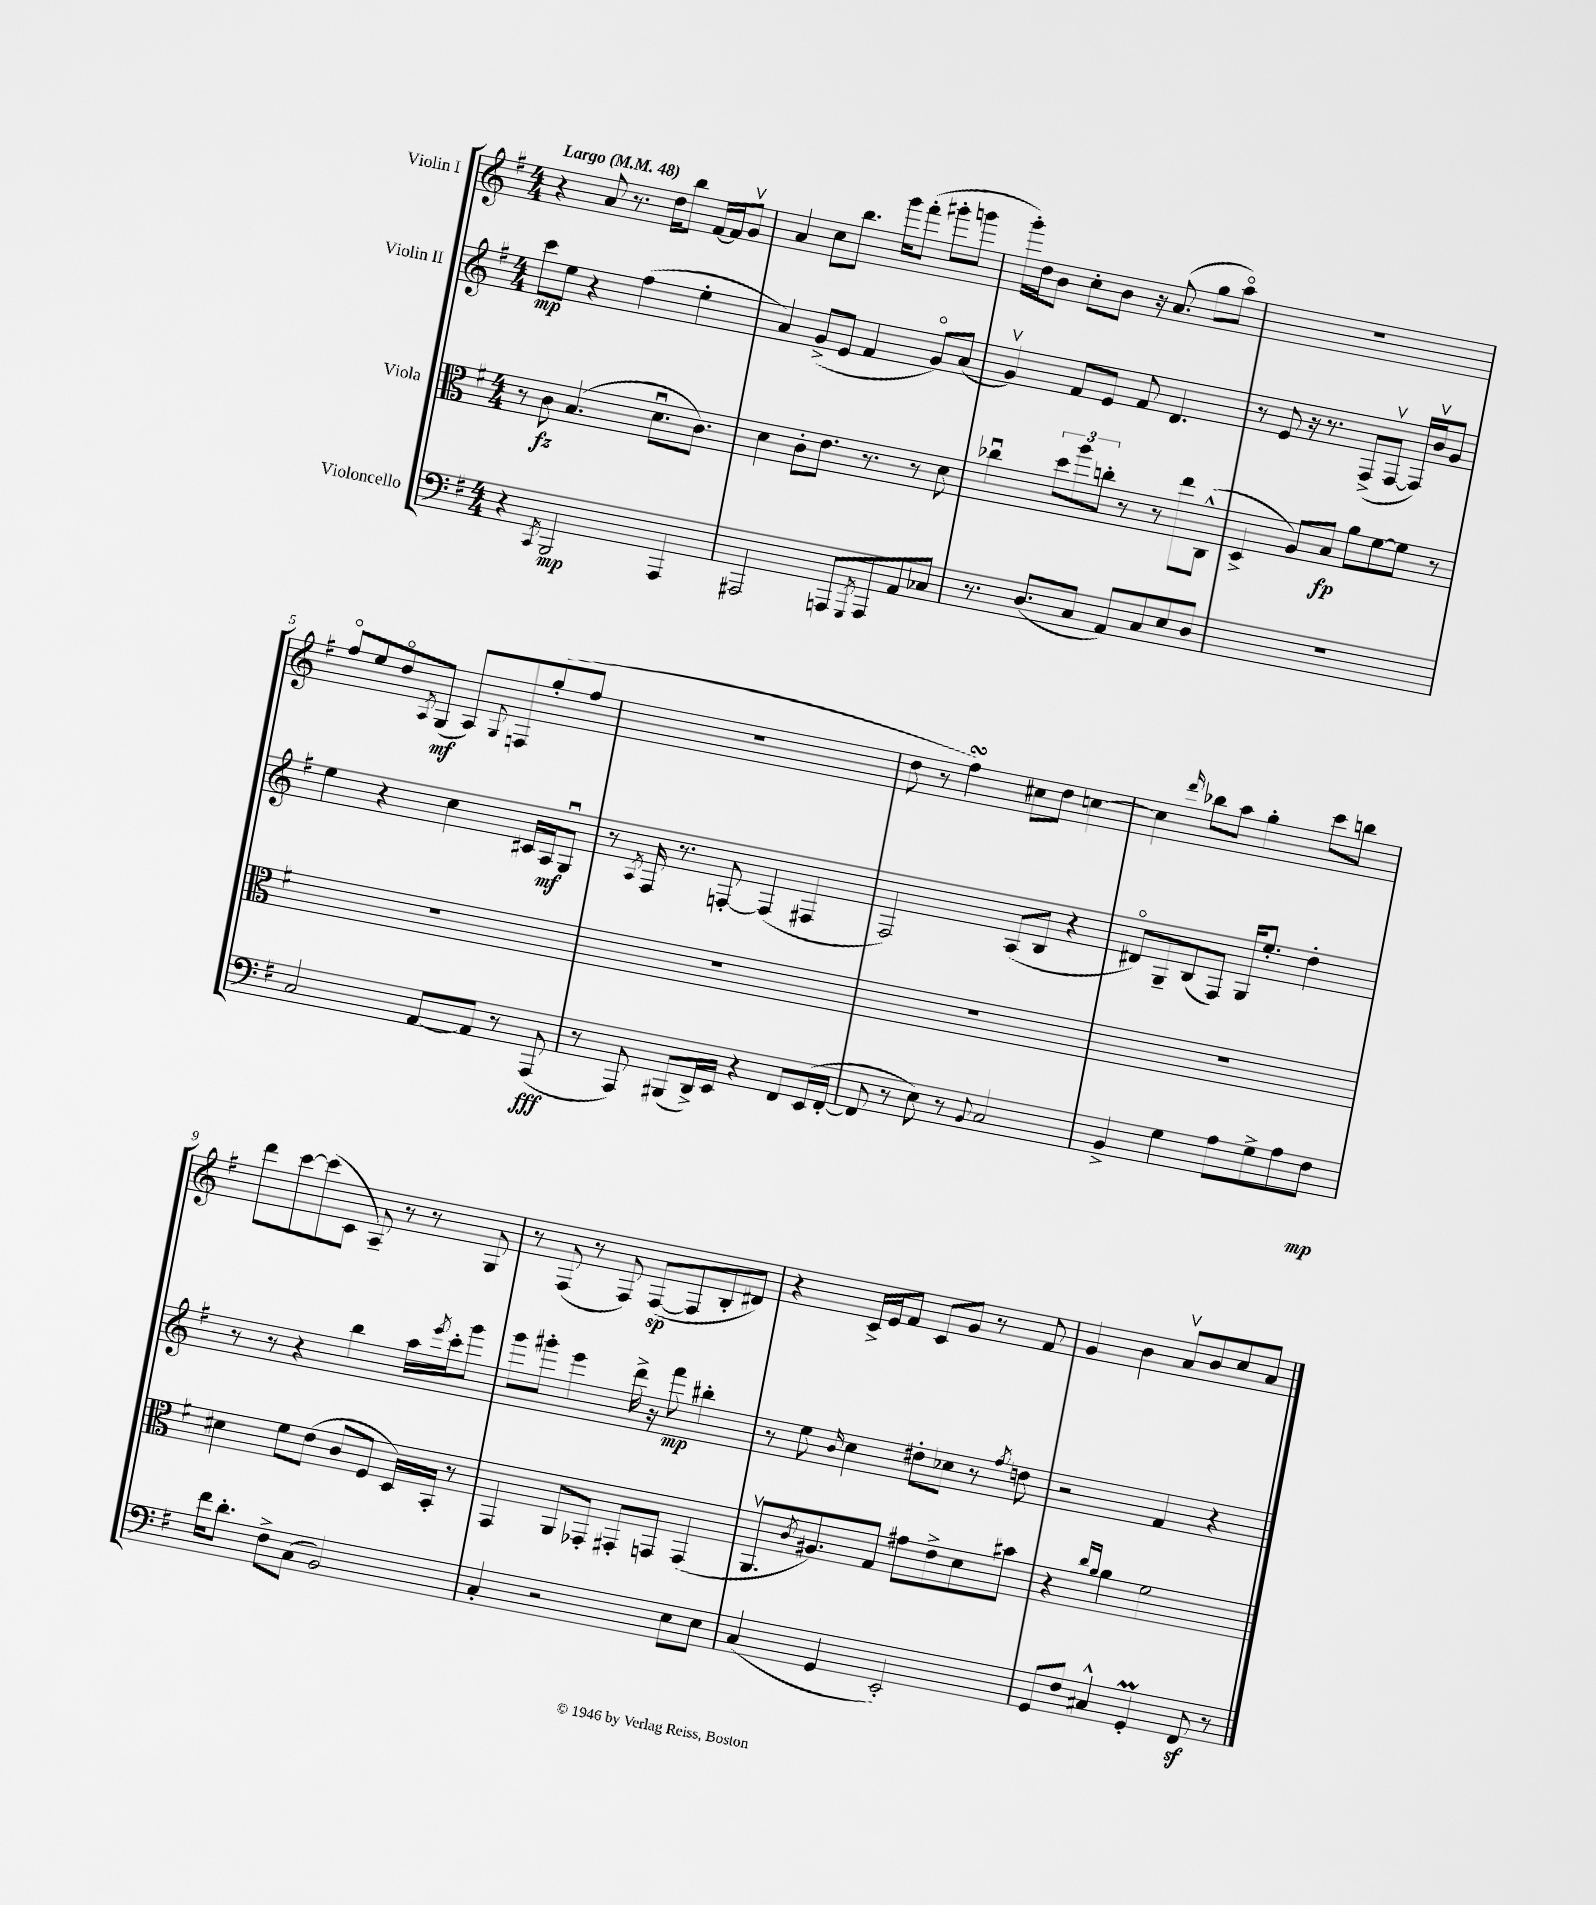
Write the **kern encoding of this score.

**kern	**dynam	**kern	**dynam	**kern	**dynam	**kern	**dynam
*part4	*part4	*part3	*part3	*part2	*part2	*part1	*part1
*staff4	*staff4	*staff3	*staff3	*staff2	*staff2	*staff1	*staff1
*I"Violoncello	*	*I"Viola	*	*I"Violin II	*	*I"Violin I	*
*clefF4	*	*clefC3	*	*clefG2	*	*clefG2	*
*k[f#]	*	*k[f#]	*	*k[f#]	*	*k[f#]	*
*M4/4	*	*M4/4	*	*M4/4	*	*M4/4	*
*MM48	*	*MM48	*	*MM48	*	*MM48	*
=1	=1	=1	=1	=1	=1	=1	=1
!	!	!	!	!	!	!LO:TX:a:B:t=Largo	!
4r	.	8r	.	8ccc\L	mp	4r	.
.	.	8c\	fz	8ee\J	.	.	.
8qCC/	.	.	.	.	.	.	.
2BBB/	mp	(4.B/	.	4r	.	8a/	.
.	.	.	.	.	.	8.r	.
.	.	.	.	(4ff#\	.	.	.
.	.	.	.	.	.	16dd\KL	.
.	.	8.du\L	.	.	.	8bb\J	.
4AAA/	.	.	.	4ee'\	.	[16f#/LL	.
.	.	8.c\J)	.	.	.	16f#/J]	.
.	.	.	.	.	.	8gv/J	.
=2	=2	=2	=2	=2	=2	=2	=2
2AAA#X/	.	4d\	.	4a/)	.	4a/	.
.	.	8c'\L	.	(8g^/L	.	8cc\L	.
.	.	8.e\J	.	8e/J	.	8.bb\J	.
8AAAn/L	.	.	.	4f#/	.	.	.
.	.	8.r	.	.	.	16ggg\KL	.
8qGGG/	.	.	.	.	.	.	.
8AAA/	.	.	.	.	.	(8fff#'\J	.
8AA/	.	8r	.	8g/L)	.	8ggg#X'\L	.
8C-X/J	.	8d\	.	(8a/J	.	8gggn\J	.
=3	=3	=3	=3	=3	=3	=3	=3
8.r	.	4cc-Xu\	.	4gv/)	.	16ggg'\LL)	.
.	.	.	.	.	.	16dd\J	.
.	.	.	.	.	.	8b\J	.
(8.D/L	.	.	.	.	.	.	.
.	.	12dd\L	.	8f#/L	.	8cc'\L	.
.	.	12aa\	.	.	.	.	.
8C/J	.	.	.	8e/J	.	8b\J	.
.	.	12ccn'\J	.	.	.	.	.
8AA/L)	.	8r	.	8f#/	.	16r	.
.	.	.	.	.	.	(8.a/	.
8C/	.	8r	.	4.d/	.	.	.
8E/	.	8ee\L	.	.	.	8gg\L	.
8D/J	.	(8C^^\J	.	.	.	8aa\J)	.
=4	=4	=4	=4	=4	=4	=4	=4
1r	.	4D^/	.	8r	.	1r	.
.	.	.	.	8e/	.	.	.
.	.	8A/L)	.	16r	.	.	.
.	.	.	.	8.r	.	.	.
.	.	8B/J	fp	.	.	.	.
.	.	8a\L	.	(8F#^/L	.	.	.
.	.	[8f#\	.	[8F#v/J	.	.	.
.	.	8f#\J]	.	16F#/LL])	.	.	.
.	.	.	.	16bv/J	.	.	.
.	.	8r	.	8g/J	.	.	.
!!LO:LB:g=z
=5	=5	=5	=5	=5	=5	=5	=5
2C/	.	1r	.	4ee\	.	8ff#/L	.
.	.	.	.	.	.	8ee/	.
.	.	.	.	4r	.	8dd/	.
.	.	.	.	.	.	8qA/	.
.	.	.	.	.	.	(8G/J	mf
[8AA/L	.	.	.	4cc\	.	8A/L)	.
.	.	.	.	.	.	8qqG/	.
8AA/J]	.	.	.	.	.	8Fn/	.
8r	.	.	.	16c#X/LL	.	(8gg'/	.
.	.	.	.	16A/J	mf	.	.
(8AAA/	fff	.	.	8Gu/J	.	8ff#/J	.
=6	=6	=6	=6	=6	=6	=6	=6
8r	.	1r	.	8r	.	1r	.
.	.	.	.	8qA/	.	.	.
8AAA/)	.	.	.	16F#/	.	.	.
.	.	.	.	8.r	.	.	.
(8BBB#X/L	.	.	.	.	.	.	.
16DD^/L)	.	.	.	[8Fn'/	.	.	.
16EE/JJ	.	.	.	.	.	.	.
4r	.	.	.	(4F/]	.	.	.
8FF#/L	.	.	.	4F#X/	.	.	.
(16EE/L	.	.	.	.	.	.	.
[16FF#'/JJ	.	.	.	.	.	.	.
=7	=7	=7	=7	=7	=7	=7	=7
8FF#/]	.	1r	.	2F#/)	.	8dd\	.
8r	.	.	.	.	.	8r	.
8E\)	.	.	.	.	.	4ff#sSsS\)	.
8r	.	.	.	.	.	.	.
8qqBB/	.	.	.	.	.	.	.
2C/	.	.	.	(8A/L	.	8cc#X\L	.
.	.	.	.	8B/J	.	8dd\J	.
.	.	.	.	4r	.	[4ccn\	.
=8	=8	=8	=8	=8	=8	=8	=8
4BB^/	.	1r	.	8d#X/L)	.	4cc\]	.
.	.	.	.	8G~/	.	.	.
.	.	.	.	.	.	16qqddd/	.
4G\	.	.	.	(8B/	.	8bb-X\L	.
.	.	.	.	8F#/J)	.	8aa\J	.
8A\L	.	.	.	16G/KL	.	4gg'\	.
.	.	.	.	8.ee'/J	.	.	.
8G^\	.	.	.	.	.	.	.
8A\	.	.	.	4dd'\	.	8ccc\L	.
8F#\J	mp	.	.	.	.	8bbn\J	.
!!LO:LB:g=z
=9	=9	=9	=9	=9	=9	=9	=9
16f#\KL	.	4d#X\	.	8r	.	8ddd\L	.
8.d'\J	.	.	.	.	.	.	.
.	.	.	.	8r	.	[8ccc\	.
8F#^\L	.	8f#\L	.	4r	.	(8ccc\]	.
(8C\J	.	(8e\J	.	.	.	8c\J	.
2BB/)	.	8c/L	.	4bb\	.	8A~/)	.
.	.	8F#/J	.	.	.	8r	.
.	.	16D/LL)	.	16aa\LL	.	8r	.
.	.	.	.	8qeee/	.	.	.
.	.	16BB'/JJ	.	16ccc'\J	.	.	.
.	.	8r	.	8ggg\J	.	8G/	.
=10	=10	=10	=10	=10	=10	=10	=10
4C'/	.	4GG/	.	8ggg\L	.	8r	.
.	.	.	.	8ggg#X'\J	.	(8F#/	.
2r	.	8AA/L	.	4eee\	.	8r	.
.	.	8GG-X'/J	.	.	.	8F#/)	.
.	.	8GG#X'/L	.	16ddd^\	.	([8F#/L	sp
.	.	.	.	16r	.	.	.
.	.	8GGn/J	.	8fff#\	mp	8F#/]	.
8E\L	.	(4GG/	.	4bb#X'\	.	8B'/	.
8E\J	.	.	.	.	.	8d#X/J)	.
=11	=11	=11	=11	=11	=11	=11	=11
(4C/	.	8.AAv/L	.	8r	.	4r	.
.	.	.	.	8ee\	.	.	.
.	.	8qc/	.	.	.	.	.
.	.	8.A#X/)	.	.	.	.	.
.	.	.	.	16qqb/	.	.	.
4GG/	.	.	.	4cc\	.	16c^/LL	.
.	.	.	.	.	.	16e/J	.
.	.	8G/J	.	.	.	8f#/J	.
2EE'/)	.	8g#X\L	.	8dd#X'\L	.	8c/L	.
.	.	8e^\	.	8cc-X\J	.	8g/J	.
.	.	8d\	.	8r	.	8r	.
.	.	.	.	8qff#/	.	.	.
.	.	8b#X\J	.	8ddn\	.	8f#/	.
=12	=12	=12	=12	=12	=12	=12	=12
8GG/L	.	4r	.	2r	.	4g/	.
8F#/J	.	.	.	.	.	.	.
.	.	16qqcc/LL	.	.	.	.	.
.	.	16qqa/JJ	.	.	.	.	.
4C#X^^/	.	4a\	.	.	.	4b\	.
4GGM'/	.	2f#\	.	4f#/	.	8av/L	.
.	.	.	.	.	.	8b/	.
8FF#z/	.	.	.	4r	.	8cc/	.
8r	.	.	.	.	.	8a/J	.
==	==	==	==	==	==	==	==
*-	*-	*-	*-	*-	*-	*-	*-
